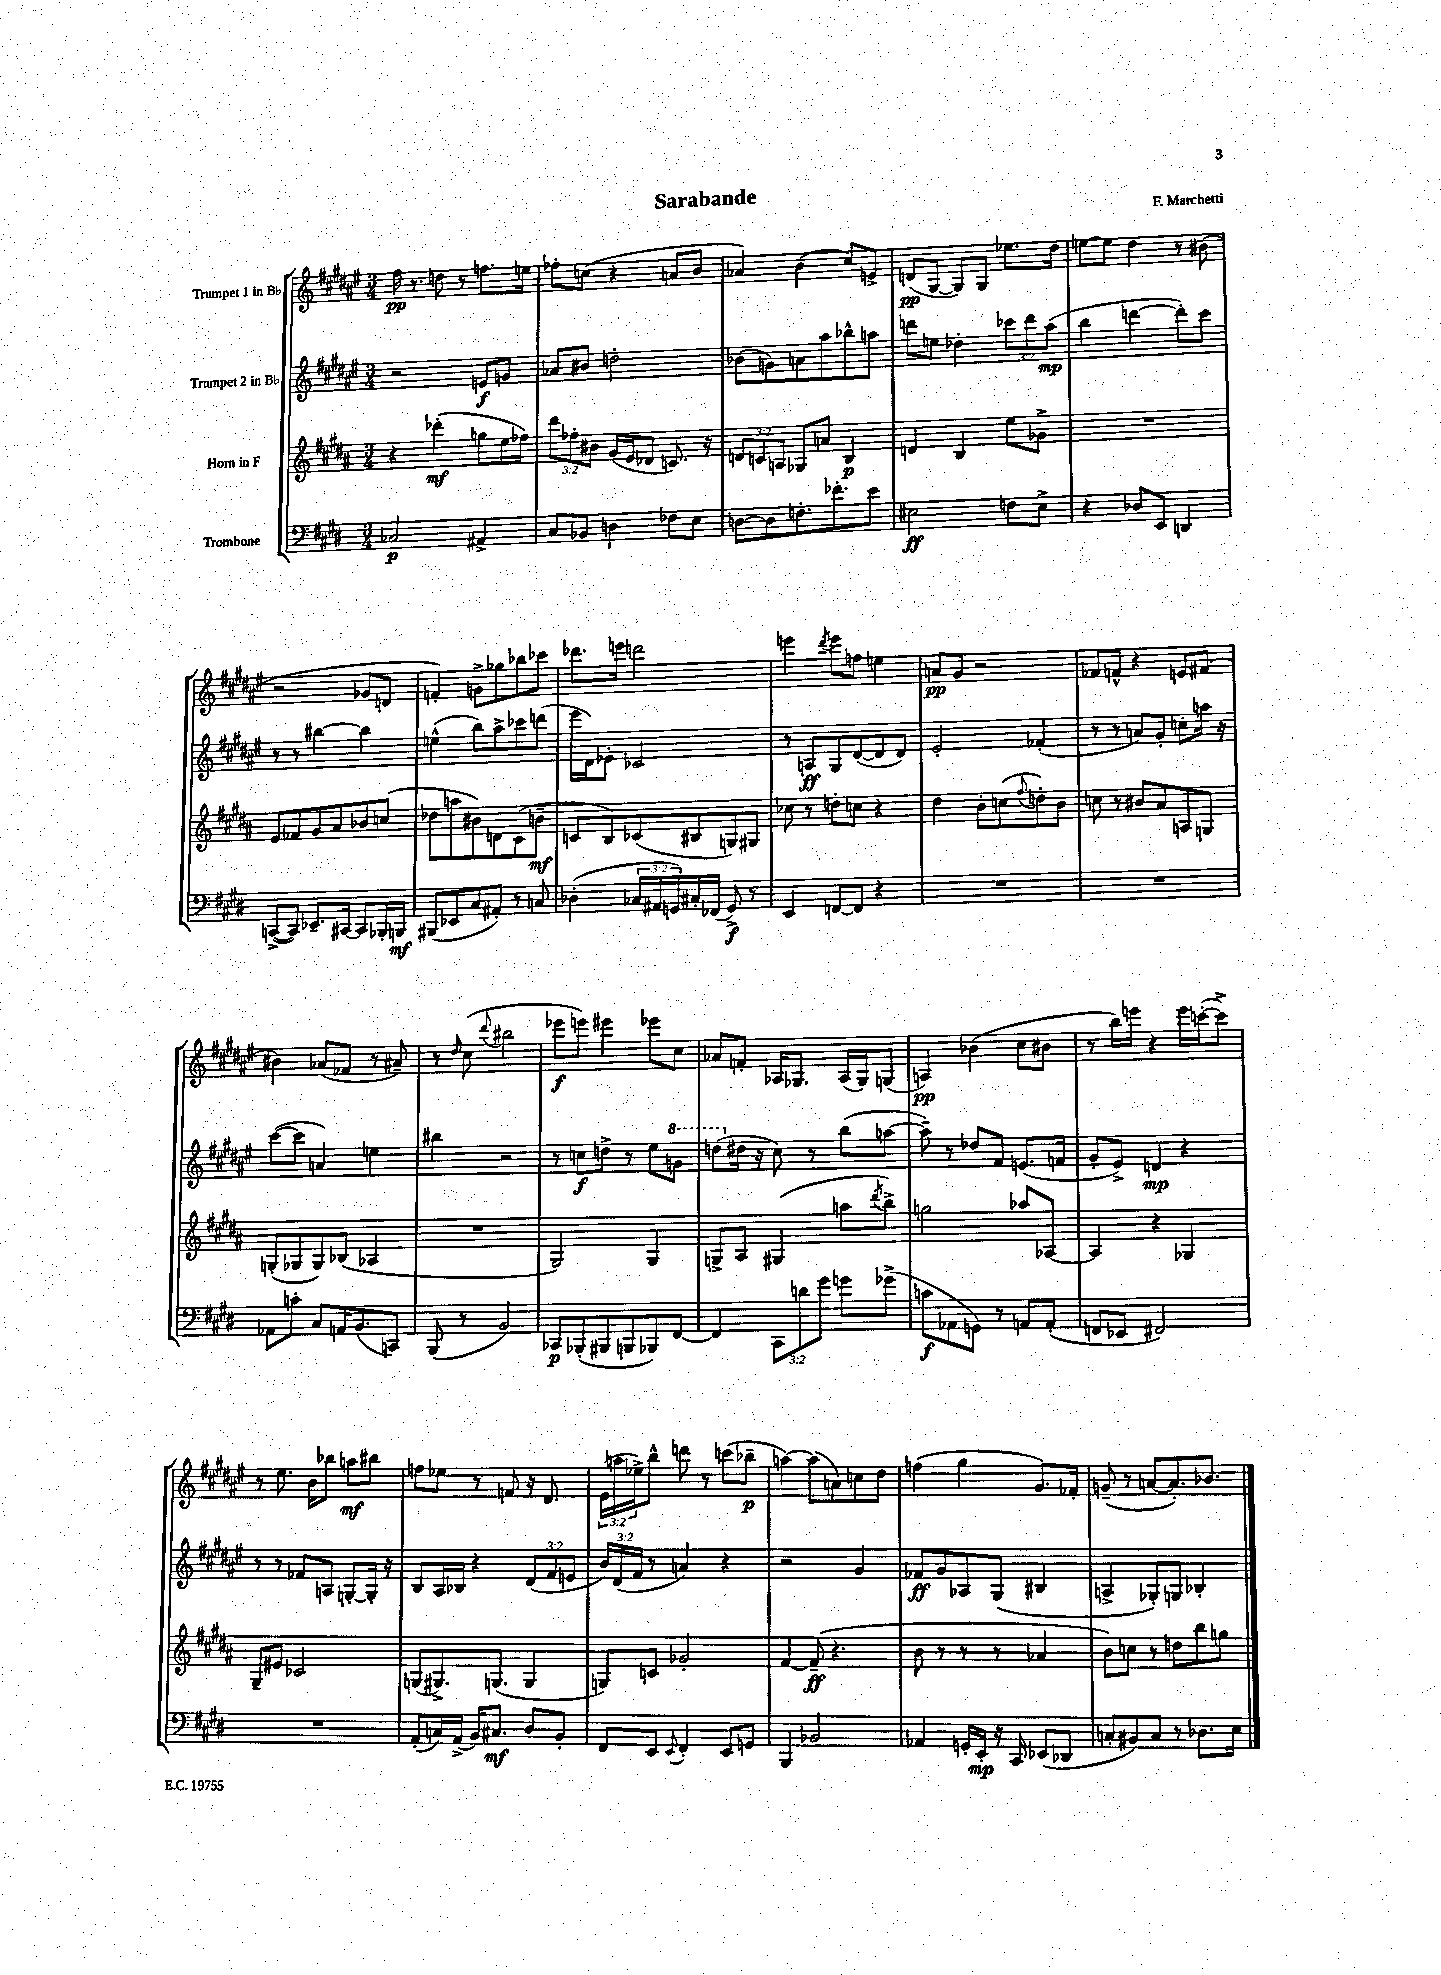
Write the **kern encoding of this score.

**kern	**kern	**kern	**kern
*staff4	*staff3	*staff2	*staff1
*clefF4	*clefG2	*clefG2	*clefG2
*k[f#c#g#d#]	*k[f#c#g#d#a#]	*k[f#c#g#d#a#e#]	*k[f#c#g#d#a#e#]
*M3/4	*M3/4	*M3/4	*M3/4
2C-/	4r	2r	16ff#\
.	.	.	8.r
.	(4ddd-'\	.	8dd\
.	.	.	8r
4AA#^/	8gg\L	8e/L	8.ff\L
.	16ee\L	8g/J	.
.	16ff-\JJ)	.	16ee\Jk
=	=	=	=
8C#/L	12ddd#\L	8a-/L	8ff-'\L
.	12ff-'\	.	.
8BB-/J	.	8b#/J	(8cc\J
.	12b#\J	.	.
4D\	(16g#/LL	2dd'\	4r
.	16e/J	.	.
.	8d-/J	.	.
8F-\L	8.c/)	.	8a/L
8E\J	.	.	8b/J
.	16r	.	.
=	=	=	=
[8D\L	12d/L	(8b-\L	4a-/)
.	12c/	.	.
8D\]	.	8g\)	.
.	12A/J	.	.
8.F'\	8G-/L	8a\	(4b\
.	8a/J	8aa#\	.
8.f-'\	.	.	.
.	4B/	8bb-^^\	8cc#/L)
8e\J	.	8aa\J	8e^/J
=	=	=	=
2E#\	4d/	8ddd\L	(8d/L
.	.	8ee\J	[8G#/J
.	4B/	4dd-'\	8G#/]L)
.	.	.	8G#/J
8F\L	8ee\L	12ccc-\L	8.ee-\L
.	.	12ddd\	.
8E#^\J	8g-^\J	.	.
.	.	(12aa#\J	.
.	.	.	16dd#\Jk
=	=	=	=
4r	2.r	4bb\	[8ee\L
.	.	.	8ee\]J
8D-/L	.	[4ddd\	4dd#\
8EE/J	.	.	.
4DD/	.	8ddd'\]L)	8r
.	.	8ccc#\J	(8b#\
=	=	=	=
([8CC^/L	8e/L	8r	2r
8CC/]J)	8f-/	8r	.
8.EE-~/L	8g#/	[4bb#\	.
.	8a#/	.	.
[16CC#/Jk	.	.	.
8CC#/]L	8b-/	4bb#\]	8g-/L
16BBB-'/L	(8cc/J	.	8d/J
16BBB/JJ	.	.	.
=	=	=	=
(8BBB#/L	8dd-\L	(4ee^^\	4f'/)
8EE-/	8aa\	.	.
8C#/	8b#\)	8bb\L)	8g^\L
8AA#'/J)	8d\	8aa#^\	8gg-\
8r	(8c#\	8ccc-\	8bb-\
8C/	8b~\J	(8ddd\J	8ccc-\J
=	=	=	=
(4D-'\	8c/L	16eee#\LL	8.ddd-\L
.	.	16d#\J)	.
.	8B/)	8e-'\J	.
.	.	.	16eee\Jk
24C-/LL	(8c-/	2c-/	2ddd\
24AA#/	.	.	.
24GG/)	.	.	.
16C#'/	8B#/	.	.
(16FF-/JJ	.	.	.
8GG^/)	8G/)	.	.
8r	8G#/J	.	.
=	=	=	=
4EE/	8cc-\	8r	4eee\
.	8r	8A/L	.
.	.	.	8qddd#/
[8FF/L	8dd'\L	8G#/	8eee\L
8FF/]J	8cc\J	([8d#/	8ff\J
4r	4r	8d#/]	4ee\
.	.	8d#/J)	.
=	=	=	=
2.r	4dd#\	2e#'/	8a/L
.	.	.	8g#/J
.	8b'\L	.	2r
.	(8cc\	.	.
.	8qqff#/	.	.
.	8dd'\)	(4f-'/	.
.	8b\J	.	.
=	=	=	=
2.r	8cc\	8r	8f-/L
.	8r	8r	8f^^/J
.	8b#/L	8a/L)	4r
.	8a#/	8g#'/J	.
.	8A/	8cc'\L	8e/L
.	8G/J	16aa\Jk	(8f#/J
.	.	16r	.
=	=	=	=
8AA-\L	(8G'/L	([8ccc#\L	4b#\)
8c'\J	8G-/	8ccc#\]J	.
8C#/L	8G-/)	4a/)	(8a-/L
16AA/K	(8B-/J	.	8f-/J
(8.BB/	.	.	.
.	4A-/	4ee\	8r
8CC/J)	.	.	8a#~/)
=	=	=	=
(8BBB/	2.r	4bb#\	8r
.	.	.	16qqdd#/
8r	.	.	(8cc#\
.	.	.	8qqddd#/
2BB/)	.	2r	2bb#\
=	=	=	=
8CC-/L	2G#/)	8r	8eee-\L
(8BBB-'/	.	8cc\L	8eee\J)
8BBB#/	.	8dd^\J	4eee#\
8BBB/	.	8r	.
8BBB-/)	4G#/	8ee#\L	8eee-\L
[8FF#/J	.	8gg\J	8cc#\J
=	=	=	=
4FF#/]	8G^/L	(8ddd\L	8a-/L
.	8A#/J	16dd#\Jk	8f'/J
.	.	16r	.
12CC#\L	(4G#/	8cc#\)	16A-/LK
.	.	.	8.G-/J
12d\	.	.	.
.	.	8r	.
12g#\J	.	.	.
8g\L	8aa\L	(8bb\L	(16A-/LL
.	.	.	16G-/J)
.	8qddd#/	.	.
(8g-^\J	8bb^\J)	[8aa\J	(8G/J
=	=	=	=
8c\L	2gg\	8aa~\])	4A/)
8AA-\	.	8r	.
8GG\J)	.	8dd-/L	(4b-\
8r	.	8f#/J	.
8AA/L	8aa-/L	(8.e/L	8cc#\L
(8AA'/J	[8A-/J	.	8b#\J
.	.	16f/Jk	.
=	=	=	=
8FF/L	4A-/]	8g#'/L	8r
8EE-/J	.	8e#^/J)	16bb\LL)
.	.	.	16eee\JJ
2FF#/)	4r	4d/	4r
.	4G-/	4r	16eee\LL
.	.	.	([16ccc'\J
.	.	.	8ccc^\]J)
=	=	=	=
2.r	8G#~/L	8r	8r
.	8e#/J	8r	8.ee#\
.	2c-/	8f-/L	.
.	.	.	16b\LK
.	.	8A/J	8bb-\J
.	.	[8G'/L	8aa\L
.	.	16G'/]Jk	8bb#\J
.	.	16r	.
=	=	=	=
(8AA'/L	(8G/L	8B/L	8ff\L
16C/L)	8.G#^/)	16A#/L	8ee-\J
(16AA^/JJ	.	16B-/JJ	.
16BB/LK)	.	4r	8r
8.C#/J	(8.G/J	.	.
.	.	.	8f/
8D#/L	4G/	(12d#/L	16r
.	.	.	8.d#/
.	.	12f#/	.
8BB'/J	.	.	.
.	.	12e/J	.
=	=	=	=
8FF#/L	8G/L)	24b/LL)	(24e#\LL
.	.	(24d#/	24aa\
.	.	24f#/JJ	24ee-^\J)
8EE/J	8c/J	8r	8bb^^\J
8qqEE/	.	.	.
4FF#'/	2g-'/	4a/)	8ddd\
.	.	.	8r
8EE/L	.	4r	(8ccc\L
8GG/J	.	.	8bb-~\J
=	=	=	=
4BBB/	[4f#/	2r	[4aa\)
2BB-/	(8f#~/]	.	(8aa\]L
.	4.r	.	8a\)
.	.	4g#/	8cc\
.	.	.	8dd#\J
=	=	=	=
4AA-/	8b\	8f-/L	(4ff\
.	8r	8g#/	.
16GG'/LL	8r	8A-/	4gg#\
16EE'/JJ	.	.	.
16r	8r	(8G#/J	.
16CC#/	.	.	.
(8EE-/L	4a-/	4B#/	8.g#/L)
8DD-/J	.	.	.
.	.	.	16f-'/Jk
=	=	=	=
8C'/L	8b\L)	4A^/	(8g~/
8BB#/)	8cc\J	.	8r
8C/J	8r	8G-'/L)	[8a/L
8r	8dd\L	8G/J	8.a'/])
8.D-\L	8bb\	4B-'/	.
.	.	.	8.b-/J
.	8gg\J	.	.
16E\Jk	.	.	.
==	==	==	==
*-	*-	*-	*-
